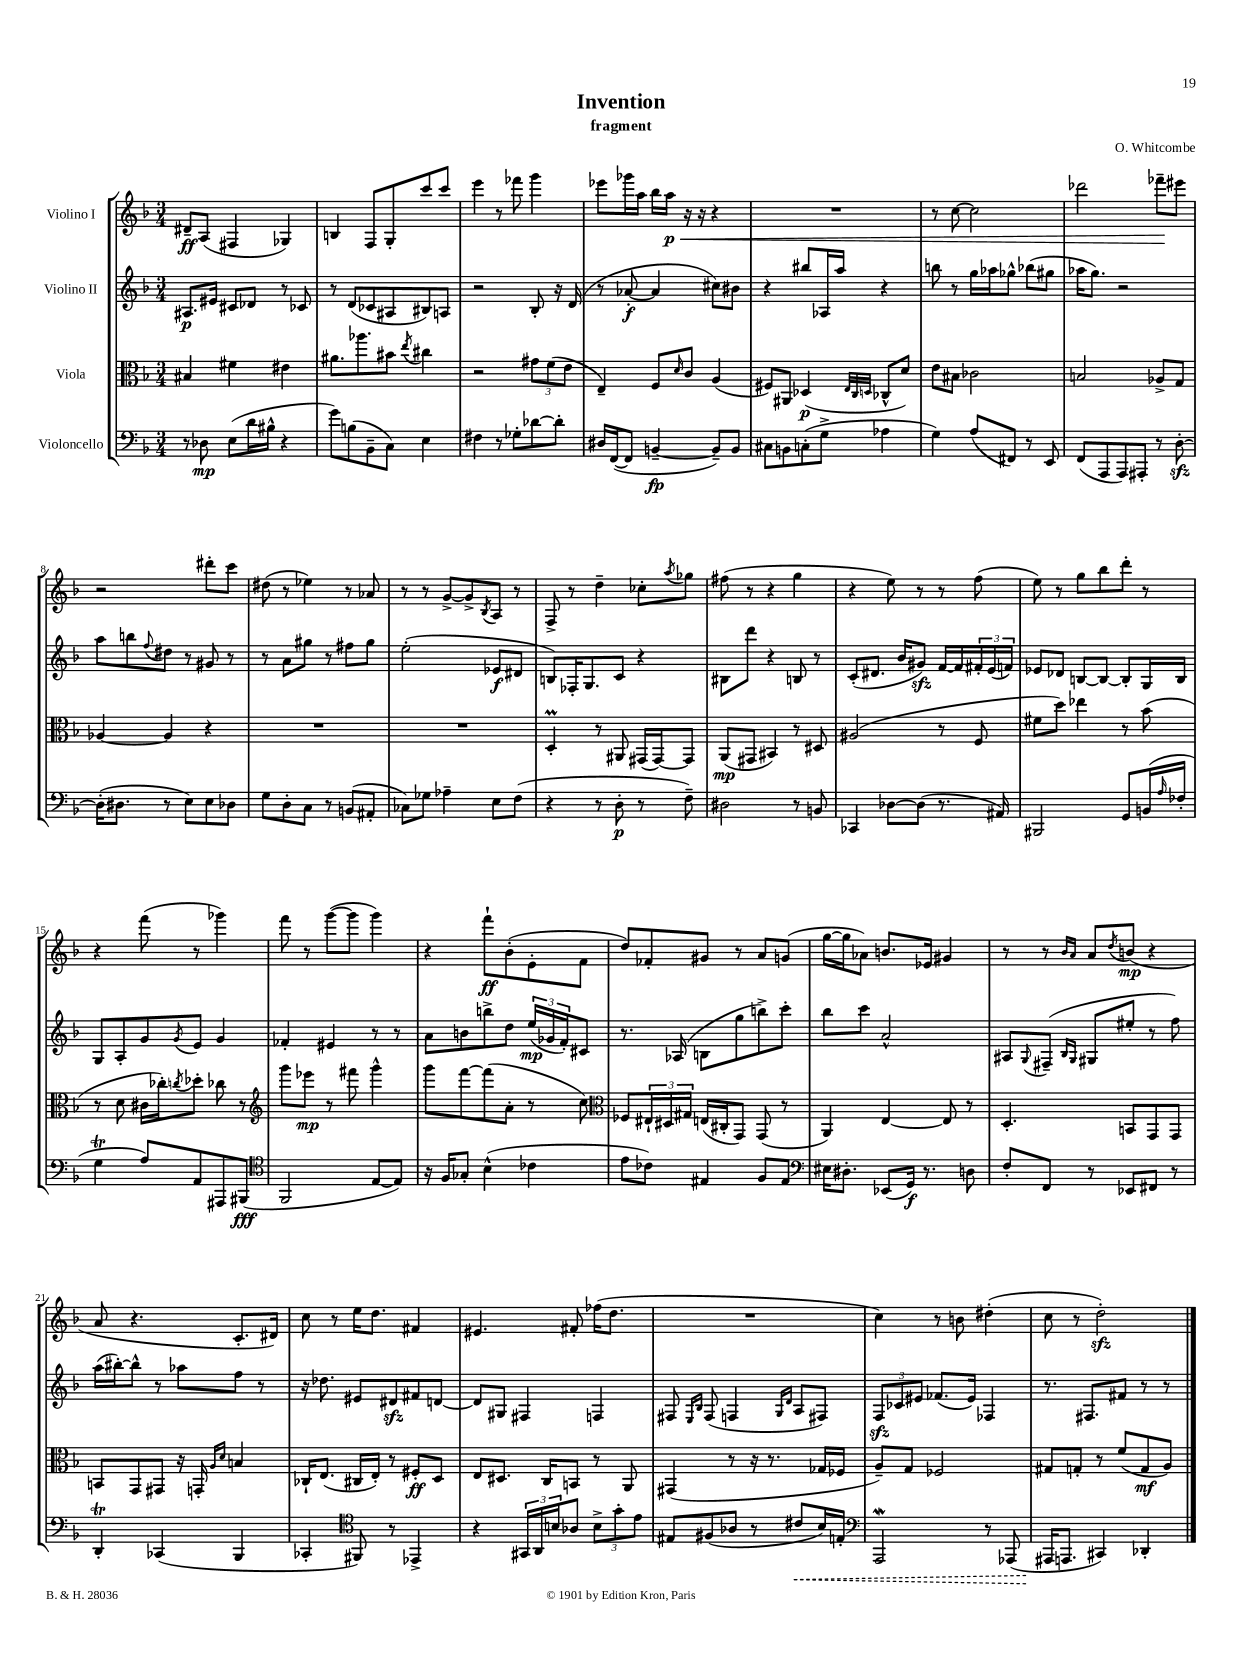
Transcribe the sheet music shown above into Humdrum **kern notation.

**kern	**kern	**kern	**kern
*staff4	*staff3	*staff2	*staff1
*clefF4	*clefC3	*clefG2	*clefG2
*k[b-]	*k[b-]	*k[b-]	*k[b-]
*M3/4	*M3/4	*M3/4	*M3/4
8r	4B#	8.A#	8d#~
8D-	.	.	(8A
.	.	16e#	.
(8E	4f#	8c#	4F#
16d	.	8d-	.
16B#^^	.	.	.
4r	4e#	8r	4G-)
.	.	8c-	.
=	=	=	=
8g)	8.a#	8r	4B
(8B	.	(8d	.
.	8.aa-	.	.
8BB-~	.	8c-	8F
8C)	8b#	8A#	8G'
.	8qee	.	.
4E	4cc#	8B#)	8ccc
.	.	8A	8ccc
=	=	=	=
4F#	2r	2r	4eee
8r	.	.	8r
8G-'	.	.	8fff-
[8d-	12g#	8B-'	4ggg
.	(12f	.	.
8d-']	.	16r	.
.	12e	.	.
.	.	(16d	.
=	=	=	=
16D#	4E~)	8r	8eee-
([16FF	.	.	.
8FF]	.	[8a-'	16ggg-
.	.	.	16aa
[4BB~	8F	4a-]	16bb-
.	.	.	16aa
.	16qqd	.	.
.	8c	.	16r
.	.	.	16r
8BB~])	(4A	8cc#)	4r
8BB	.	8b#	.
=	=	=	=
8C#	8F#)	4r	2.r
8BB	8AA#	.	.
(8C'	(4D-	8bb#	.
8G^	.	16A-	.
.	.	16aa	.
.	32qqE	.	.
.	32qqC	.	.
.	32qqD	.	.
4A-	8C-^^	4r	.
.	8d)	.	.
=	=	=	=
4G)	8e	8bb	8r
.	8B#	8r	[8cc
(8A	2c-	16gg	2cc]
.	.	16aa-	.
8FF#)	.	8gg-^^	.
8r	.	(8bb-	.
8EE	.	8gg#	.
=	=	=	=
(8FF	2B	16aa-	2ddd-
.	.	8.gg)	.
8AAA	.	.	.
8AAA)	.	2r	.
8AAA#'	.	.	.
8r	8A-^	.	8fff-~
[8D'	8G	.	8eee#
=	=	=	=
(16D']	[4A-	8aa	2r
8.D#	.	.	.
.	.	8bb	.
.	.	8qqff	.
8r	4A-]	8dd#	.
8E)	.	8r	.
8E	4r	8g#	8ddd#'
8D-	.	8r	8ccc
=	=	=	=
8G	2.r	8r	(8dd#
8D'	.	8a	8r
8C	.	8gg#	4ee-)
8r	.	8r	.
(8BB	.	8ff#	8r
8AA#'	.	8gg#	8a-
=	=	=	=
8C-)	2.r	(2ee'	8r
8G-	.	.	8r
4A-~	.	.	[8g^
.	.	.	8g^]
.	.	.	8qB-
8E	.	8e-	8A
(8F	.	8d#	8r
=	=	=	=
4r	4D'	8B)	8F^
.	.	16F-'	8r
.	.	8.G	.
8r	8r	.	4dd~
8D'	8AA#	8c	.
8r	(16GG#	4r	8cc-'
.	[16GG#)	.	.
.	.	.	8qaa
8F~)	8GG#]	.	8gg-
=	=	=	=
2D#	(8AA	8B#	(8ff#
.	8GG#	8ddd	8r
.	4BB#)	4r	4r
8r	8r	8B	4gg
8BB	8D#	8r	.
=	=	=	=
4CC-	(2A#	(8c'	4r
.	.	8.d#	.
[8D-	.	.	8ee)
.	.	16b-	.
(8D-]	.	8g#)	8r
8.r	8r	[16f	8r
.	.	16f]	.
.	8F	24f#'	(8ff
.	.	(24e	.
16AA#)	.	.	.
.	.	24f)	.
=	=	=	=
2BBB#	8f#	8e-	8ee)
.	8dd)	8d-	8r
.	4ee-	[8B	8gg
.	.	8B_	8bb-
8GG	8r	8B']	8ddd'
(16BB	(8b-	16G	8r
16qqA	.	.	.
16F-'	.	16B	.
=	=	=	=
4G	8r	8G	4r
.	8d	8A'	.
8A)	16c#	8g	(8fff
.	16cc-')	.	.
.	8qcc	8qg	.
8AA	8dd-'	8e	8r
8AAA#	8cc-	4g	4ggg-)
(8BBB#	8r	.	.
=	=	=	=
*clefC4	*clefG2	*	*
2FF	8ggg	4f-'	8fff
.	8eee-	.	8r
.	8r	4e#	([8ggg
.	8fff#	.	8ggg]
[8E	4ggg^^	8r	4ggg)
8E])	.	8r	.
=	=	=	=
16r	8ggg	8a	4r
16F	.	.	.
8G-'	[8fff	8b	.
(4B-^^	(8fff]	8bb^	8fff`
.	8a'	8dd	(8b-'
4c-	8r	(24ee	8e'
.	.	24g-	.
.	.	24f')	.
.	8cc)	8c#	8f
=	=	=	=
*	*clefC3	*	*
8e	8F-	8.r	8dd)
8c-)	24E#`	.	8f-'
.	24D#	.	.
.	.	(16A-	.
.	24G#	.	.
4E#	(16E	8B	8g#
.	16C#'	.	.
.	8GG)	8gg	8r
8F	(8GG	8bb^)	8a
8E#	8r	8ccc'	(8g
=	=	=	=
*clefF4	*	*	*
16E#	4AA)	8bb-	[16gg
8.D#'	.	.	16gg]
.	.	8ccc	8a-)
(8EE-	[4E	2a^^	8.b
16GG)	.	.	.
8.r	.	.	16e-
.	8E]	.	4g#
8D	8r	.	.
=	=	=	=
8F'	4.D'	8A#	8r
.	.	8qqG	.
8FF	.	(8F#~	8r
.	.	16qqB-	16qqb-
.	.	16qqG	16qqa
8r	.	8G#	8a
.	.	.	8qdd
8EE-	8BB	8ee#'	(8b
8FF#	8GG	8r	4r
8r	8GG	8ff)	.
=	=	=	=
4DD'	8BB	(16aa	8a
.	.	[16bb#')	.
.	8GG	8bb#^^]	4.r
(4CC-	8GG#	8r	.
.	16r	8aa-	.
.	16GG'	.	.
.	16qqA	.	.
.	16qqd	.	.
4BBB-	4B	8ff	8.c'
.	.	8r	.
.	.	.	16d#)
=	=	=	=
4CC-'	16C-`	16r	8cc
.	(8.E	8.dd-	.
.	.	.	8r
*clefC4	*	*	*
8FF#)	16C#	8e#	16ee
.	16E')	.	8.dd
8r	8r	8d#	.
4EE-^	8F#'	8f#	4f#
.	8D	[8d	.
=	=	=	=
4r	8E	8d]	4.e#
.	8.D#	8G#	.
24GG#	.	4F#	.
24AA	.	.	.
.	16C	.	.
24B	.	.	.
8A-	8BB	.	8f#'
12B^	8r	4F	(16ff-
.	.	.	8.dd
12g'	.	.	.
.	8AA	.	.
12e	.	.	.
=	=	=	=
8E#	(4GG#	8F#	2.r
.	.	16qqE	.
.	.	16qqB-	.
(8F#	.	(8F#	.
8A-	8r	4F	.
8r	16r	.	.
.	8.r	.	.
.	.	16qqG	.
.	.	16qqd	.
8c#	.	8A	.
16B-)	16G-	8F#)	.
16E'	16F-	.	.
=	=	=	=
*clefF4	*	*	*
2AAA	8A~)	12F	4cc)
.	.	12c-	.
.	8G	.	.
.	.	12e#	.
.	2F-	(8.f-	8r
.	.	.	8b
.	.	16e#)	.
8r	.	4F-	(4dd#'
(8AAA-	.	.	.
=	=	=	=
16AAA#	8G#	8.r	8cc
8.AAA	.	.	.
.	8G'	.	8r
.	.	8.F#	.
4CC#)	8r	.	2dd')
.	(8f	8f#	.
4DD-'	8G	8r	.
.	8A)	8r	.
==	==	==	==
*-	*-	*-	*-
